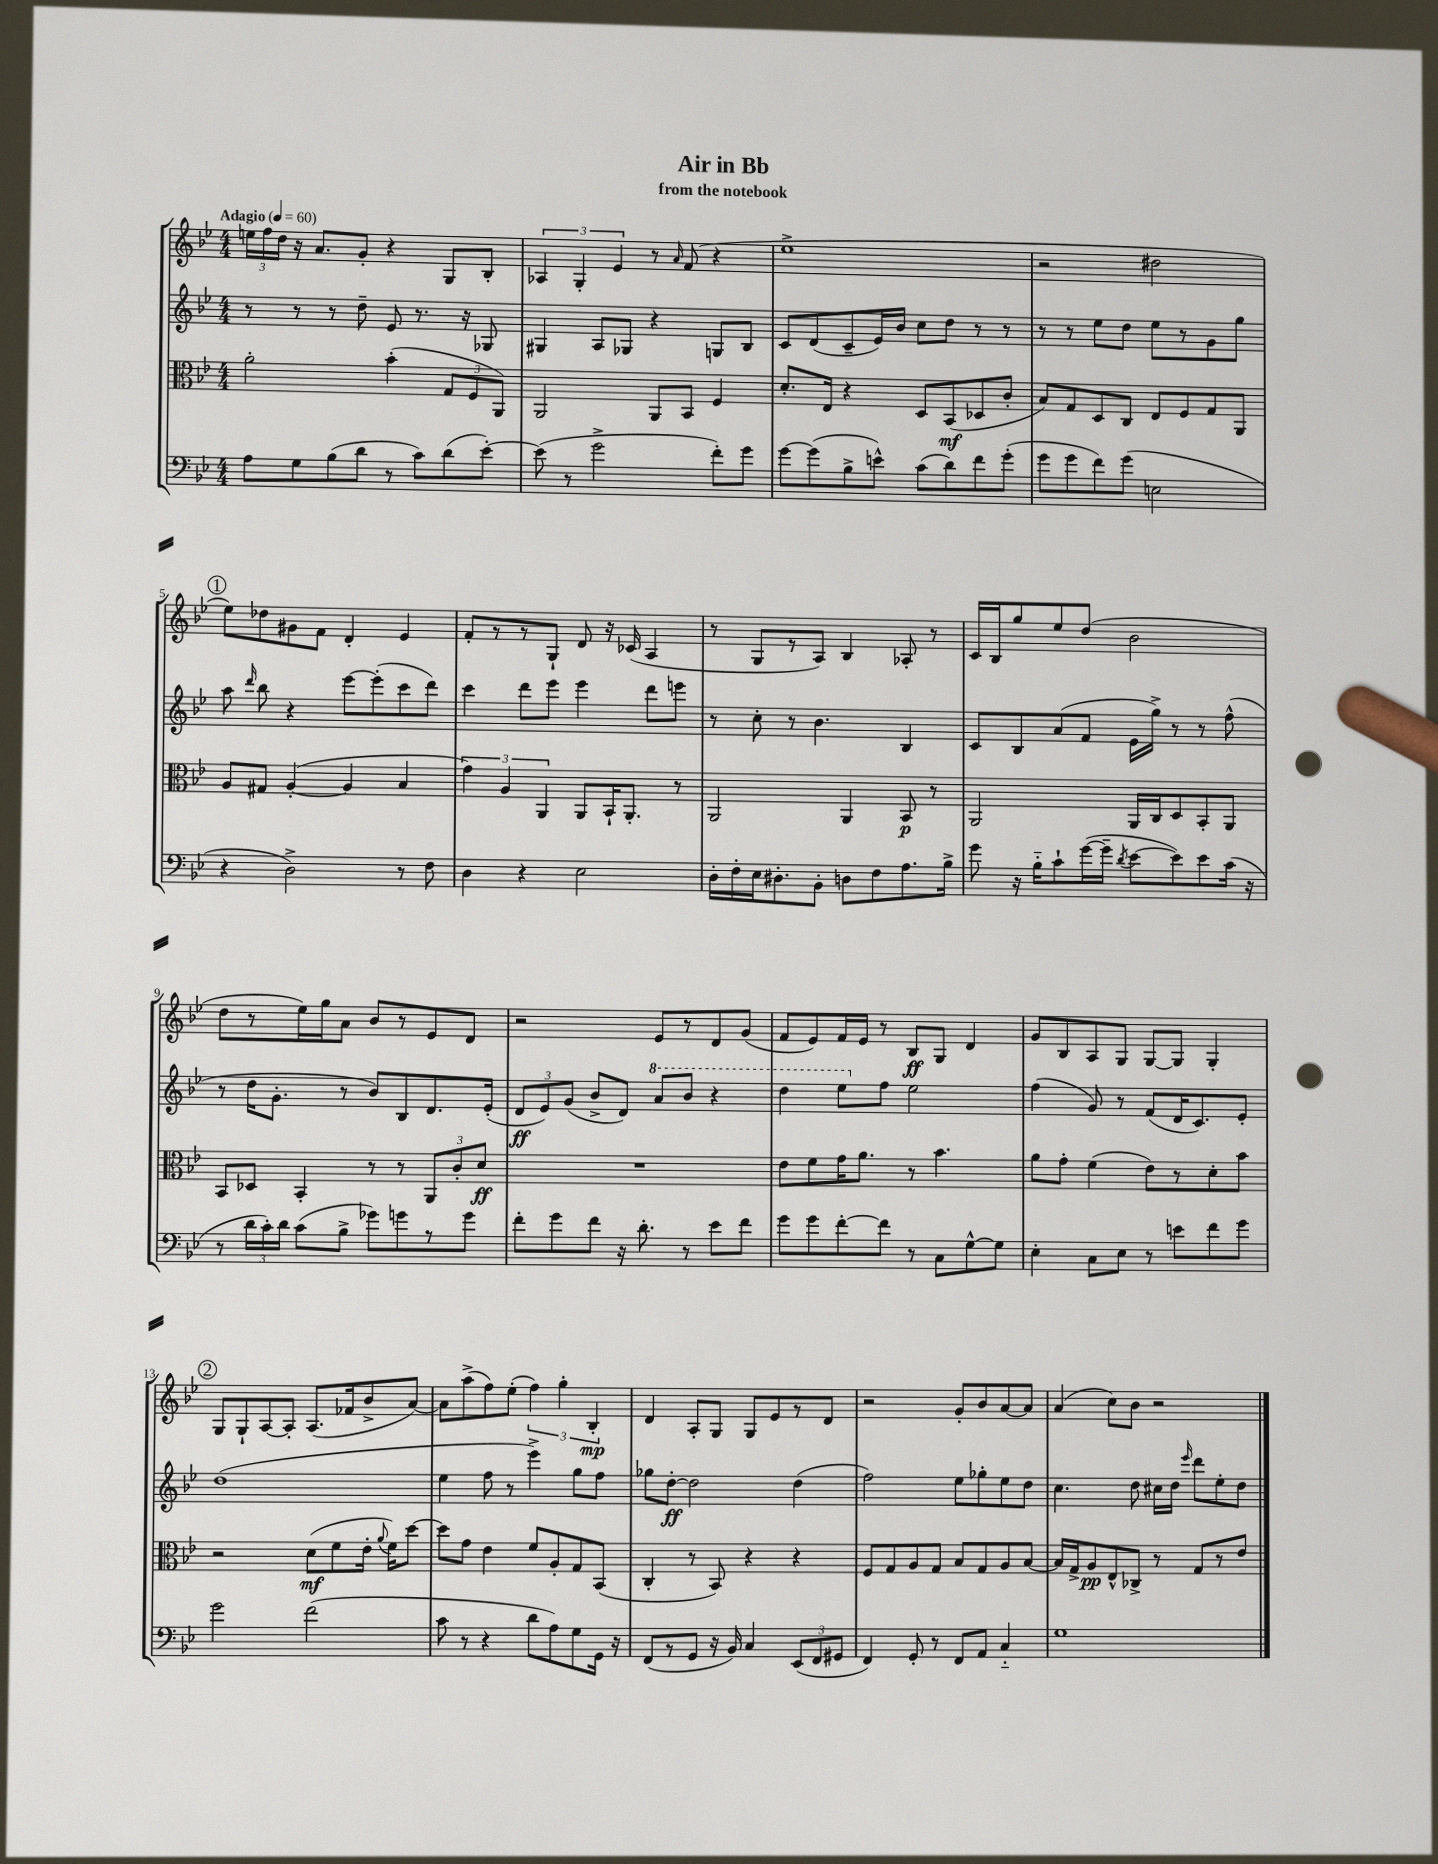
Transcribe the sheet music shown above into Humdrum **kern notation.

**kern	**kern	**dynam	**kern	**dynam	**kern	**dynam
*part4	*part3	*part3	*part2	*part2	*part1	*part1
*staff4	*staff3	*staff3	*staff2	*staff2	*staff1	*staff1
*clefF4	*clefC3	*	*clefG2	*	*clefG2	*
*k[b-e-]	*k[b-e-]	*	*k[b-e-]	*	*k[b-e-]	*
*M4/4	*M4/4	*	*M4/4	*	*M4/4	*
*MM60	*MM60	*	*MM60	*	*MM60	*
=1	=1	=1	=1	=1	=1	=1
!	!	!	!	!	!LO:TX:a:B:t=Adagio	!
8A\L	2a'\	.	8r	.	24een\LL	.
.	.	.	.	.	24ff\	.
.	.	.	.	.	24dd\JJ	.
8G\	.	.	8r	.	16r	.
.	.	.	.	.	8.a/L	.
(8B-\	.	.	8r	.	.	.
8d\J	.	.	8dd~\	.	8g'/J	.
8r	(4b-'\	.	8e-/	.	4r	.
8c\L)	.	.	8.r	.	.	.
(8d\	12G/L	.	.	.	8G/L	.
.	.	.	16r	.	.	.
.	12F/	.	.	.	.	.
[8e-'\J)	.	.	8G-X/	.	8B-'/J	.
.	12AA/J)	.	.	.	.	.
=2	=2	=2	=2	=2	=2	=2
(8e-\]	2AA/	.	4G#X/	.	6A-X/	.
8r	.	.	.	.	.	.
.	.	.	.	.	6G'/	.
2g^\	.	.	8A/L	.	.	.
.	.	.	.	.	6e-/	.
.	.	.	8G-X/J	.	.	.
.	8AA/L	.	4r	.	8r	.
.	.	.	.	.	16qqa/	.
.	8BB-/J	.	.	.	(8f/	.
8f'\L)	4F/	.	8Gn/L	.	4r	.
8g\J	.	.	8B-/J	.	.	.
=3	=3	=3	=3	=3	=3	=3
[8g\L	8.d'/L	.	8c/L	.	1ee-^	.
(8g\]	.	.	(8d/	.	.	.
.	16E-/Jk	.	.	.	.	.
8B-^\	4r	.	8c~/	.	.	.
8en^^\J)	.	.	16e-/L)	.	.	.
.	.	.	16b-/JJ	.	.	.
(8c\L	8D/L	.	8cc\L	.	.	.
8d\)	(8BB-/	mf	8dd\J	.	.	.
8f\	8D-X/	.	8r	.	.	.
(8g'\J	8c'/J	.	8r	.	.	.
=4	=4	=4	=4	=4	=4	=4
8g\L	8B-/L)	.	8r	.	2r	.
8g\	8G/	.	8r	.	.	.
8f\)	8D/	.	8ee-\L	.	.	.
(8g\J	8C/J	.	8dd\J	.	.	.
2En\	8E-/L	.	8ee-\L	.	2dd#X\	.
.	8F/	.	8r	.	.	.
.	8G/	.	8g\	.	.	.
.	8AA/J	.	8gg\J	.	.	.
!!LO:LB:g=z
!!LO:REH:place=s1:t=1
=5	=5	=5	=5	=5	=5	=5
4r	8A/L	.	8aa\	.	8ee-\L)	.
.	.	.	16qqddd/	.	.	.
.	8G#X/J	.	8bb-\	.	8dd-X\	.
2D^\)	([4A'/	.	4r	.	8g#X\	.
.	.	.	.	.	8f\J	.
.	4A/]	.	[8eee-\L	.	4d'/	.
.	.	.	(8eee-'\]	.	.	.
8r	4B-/	.	8ccc\	.	4e-/	.
8F\	.	.	8ddd\J)	.	.	.
=6	=6	=6	=6	=6	=6	=6
4D\	6g\)	.	4ccc\	.	8f'/L	.
.	.	.	.	.	8r	.
.	6A/	.	.	.	.	.
4r	.	.	8ddd\L	.	8r	.
.	6AA/	.	.	.	.	.
.	.	.	8eee-\J	.	8G`/J	.
2E-\	8AA/L	.	4eee-\	.	8d/	.
.	16BB-`/K	.	.	.	16r	.
.	8.AA'/J	.	.	.	(16c-X/	.
.	.	.	8ddd\L	.	4A/	.
.	8r	.	8eeen\J	.	.	.
=7	=7	=7	=7	=7	=7	=7
16D'\LL	2AA/	.	8r	.	8r	.
16F'\	.	.	.	.	.	.
16E-\J	.	.	8cc'\	.	8G/L	.
8.D#X'\	.	.	.	.	.	.
.	.	.	8r	.	8r	.
8BB-'\J	.	.	4.b-\	.	8A/J)	.
8Dn\L	4AA/	.	.	.	4B-/	.
8F\	.	.	.	.	.	.
8.A\	8BB-/	p	4B-/	.	8A-X'/	.
.	8r	.	.	.	8r	.
16B-^\Jk	.	.	.	.	.	.
=8	=8	=8	=8	=8	=8	=8
8g\	2AA/	.	8c/L	.	16c/LL	.
.	.	.	.	.	16B-/J	.
16r	.	.	8B-/	.	8gg/	.
16B-\KL	.	.	.	.	.	.
8c`\	.	.	(8a/	.	8ee-/	.
([16g\L	.	.	8f/J	.	(8dd/J	.
16g~\JJ]	.	.	.	.	.	.
8qd/	.	.	.	.	.	.
[8e-\L	16AA/LL	.	16e-\LL	.	2b-\	.
.	16C/J	.	16gg^\JJ)	.	.	.
8e-\])	8D/	.	8r	.	.	.
8e-\	8BB-'/	.	8r	.	.	.
(16c\Jk	8AA/J	.	(8ff^^\	.	.	.
16r	.	.	.	.	.	.
!!LO:LB:g=z
=9	=9	=9	=9	=9	=9	=9
8r	8BB-/L	.	8r	.	8dd\L	.
24d\LL	8D-X/J	.	16dd\KL	.	8r	.
24c'\)	.	.	.	.	.	.
.	.	.	8.g'\J	.	.	.
24d\JJ	.	.	.	.	.	.
(8c\L	4BB-'/	.	.	.	16ee-\L)	.
.	.	.	.	.	16gg\J	.
8B-^\J	.	.	8r	.	8a\J	.
8g-X\L)	8r	.	8b-/L)	.	8b-/L	.
8gn\	8r	.	8B-/	.	8r	.
8r	12AA/L	.	8.d/	.	8e-/	.
.	12c'/	.	.	.	.	.
8g\J	.	.	.	.	8d/J	.
.	12d/J	ff	.	.	.	.
.	.	.	(16e-'/Jk	.	.	.
=10	=10	=10	=10	=10	=10	=10
8f'\L	1r	.	12d/L	ff	2r	.
.	.	.	12e-/)	.	.	.
8g\	.	.	.	.	.	.
.	.	.	(12g/J	.	.	.
8f\J	.	.	8b-^/L	.	.	.
16r	.	.	8d/J)	.	.	.
8.d'\	.	.	.	.	.	.
*	*	*	*8va	*	*	*
.	.	.	8aa/L	.	8e-/L	.
8r	.	.	8bb-/J	.	8r	.
8e-\L	.	.	4r	.	8d/	.
8f\J	.	.	.	.	(8g/J	.
=11	=11	=11	=11	=11	=11	=11
8g\L	8e-\L	.	4ddd\	.	8f/L	.
8g\	8f\	.	.	.	8e-/)	.
[8f'\	16g\K	.	8eee-\L	.	16f/L	.
.	8.a\J	.	.	.	16e-/JJ	.
*	*	*	*X8va	*	*	*
8f\J]	.	.	8ff\J	.	8r	.
8r	8r	.	2ee-\	.	8B-/L	ff
8C\L	4.b-\	.	.	.	8G/J	.
[8G^^\	.	.	.	.	4d/	.
8G\J]	.	.	.	.	.	.
=12	=12	=12	=12	=12	=12	=12
4E-'\	8a\L	.	(4ff\	.	8g/L	.
.	8g'\J	.	.	.	8B-/	.
8C\L	(4f\	.	8g/)	.	8A/	.
8E-\J	.	.	8r	.	8G/J	.
8r	8e-\L)	.	(8f/L	.	[8G/L	.
8en\L	8r	.	16d/K	.	8G/J]	.
.	.	.	8.c/)	.	.	.
8f\	8d'\	.	.	.	4G'/	.
8g\J	8b-\J	.	8e-'/J	.	.	.
!!LO:LB:g=z
!!LO:REH:place=s1:t=2
=13	=13	=13	=13	=13	=13	=13
2g\	2r	.	(1dd	.	8G/L	.
.	.	.	.	.	8G`/	.
.	.	.	.	.	[8A/	.
.	.	.	.	.	8A'/J]	.
(2f\	(8d\L	mf	.	.	(8.A/L	.
.	8f\	.	.	.	.	.
.	.	.	.	.	16f-X/k	.
.	16e-'\Jk	.	.	.	8b-^/	.
.	8qqa/	.	.	.	.	.
.	16f\KL)	.	.	.	.	.
.	[8dd\J	.	.	.	[8a/J)	.
=14	=14	=14	=14	=14	=14	=14
8c\	8dd\L]	.	4ee-\	.	8a\L]	.
8r	8g\J	.	.	.	(8aa^\	.
4r	4e-\	.	8ff\	.	8ff\)	.
.	.	.	8r	.	(8ee-'\J	.
8d\L	8f/L	.	4eee-^\)	.	6ff\)	.
8A\)	8A'/	.	.	.	.	.
.	.	.	.	.	6gg'\	.
8G\	8G/	.	8gg\L	.	.	.
.	.	.	.	.	6B-'/	mp
16GG\Jk	(8BB-/J	.	8ff\J	.	.	.
16r	.	.	.	.	.	.
=15	=15	=15	=15	=15	=15	=15
(8FF/L	4C'/	.	8gg-X\L	.	4d/	.
8r	.	.	[8dd'\J	ff	.	.
8GG/J	8r	.	2dd\]	.	8A'/L	.
16r	8BB-/)	.	.	.	8G/J	.
16BB-/)	.	.	.	.	.	.
4C/	4r	.	.	.	8G/L	.
.	.	.	.	.	8e-/	.
(12EE-/L	4r	.	(4dd\	.	8r	.
12FF/	.	.	.	.	.	.
.	.	.	.	.	8d/J	.
12GG#X/J	.	.	.	.	.	.
=16	=16	=16	=16	=16	=16	=16
4FF/)	8F/L	.	2ff\)	.	2r	.
.	8G/	.	.	.	.	.
8GG'/	8A/	.	.	.	.	.
8r	8G/J	.	.	.	.	.
8FF/L	8B-/L	.	8ee-\L	.	8g'/L	.
8AA/J	8G/	.	8gg-X'\	.	8b-/	.
4C/	8A/	.	8ee-\	.	[8a/	.
.	[8B-/J	.	8dd\J	.	8a/J]	.
=17	=17	=17	=17	=17	=17	=17
1G	16B-/LL]	.	4.cc\	.	(4a/	.
.	16G^/J	.	.	.	.	.
.	8A/	pp	.	.	.	.
.	8E-^^/	.	.	.	8cc\L)	.
.	8C-X^/J	.	8dd\	.	8b-\J	.
.	8r	.	16cc#X\LL	.	2r	.
.	.	.	16dd\JJ	.	.	.
.	.	.	16qqeee-/	.	.	.
.	8G/L	.	8ddd\L	.	.	.
.	8r	.	8ee-'\	.	.	.
.	8e-/J	.	8dd\J	.	.	.
==	==	==	==	==	==	==
*-	*-	*-	*-	*-	*-	*-
